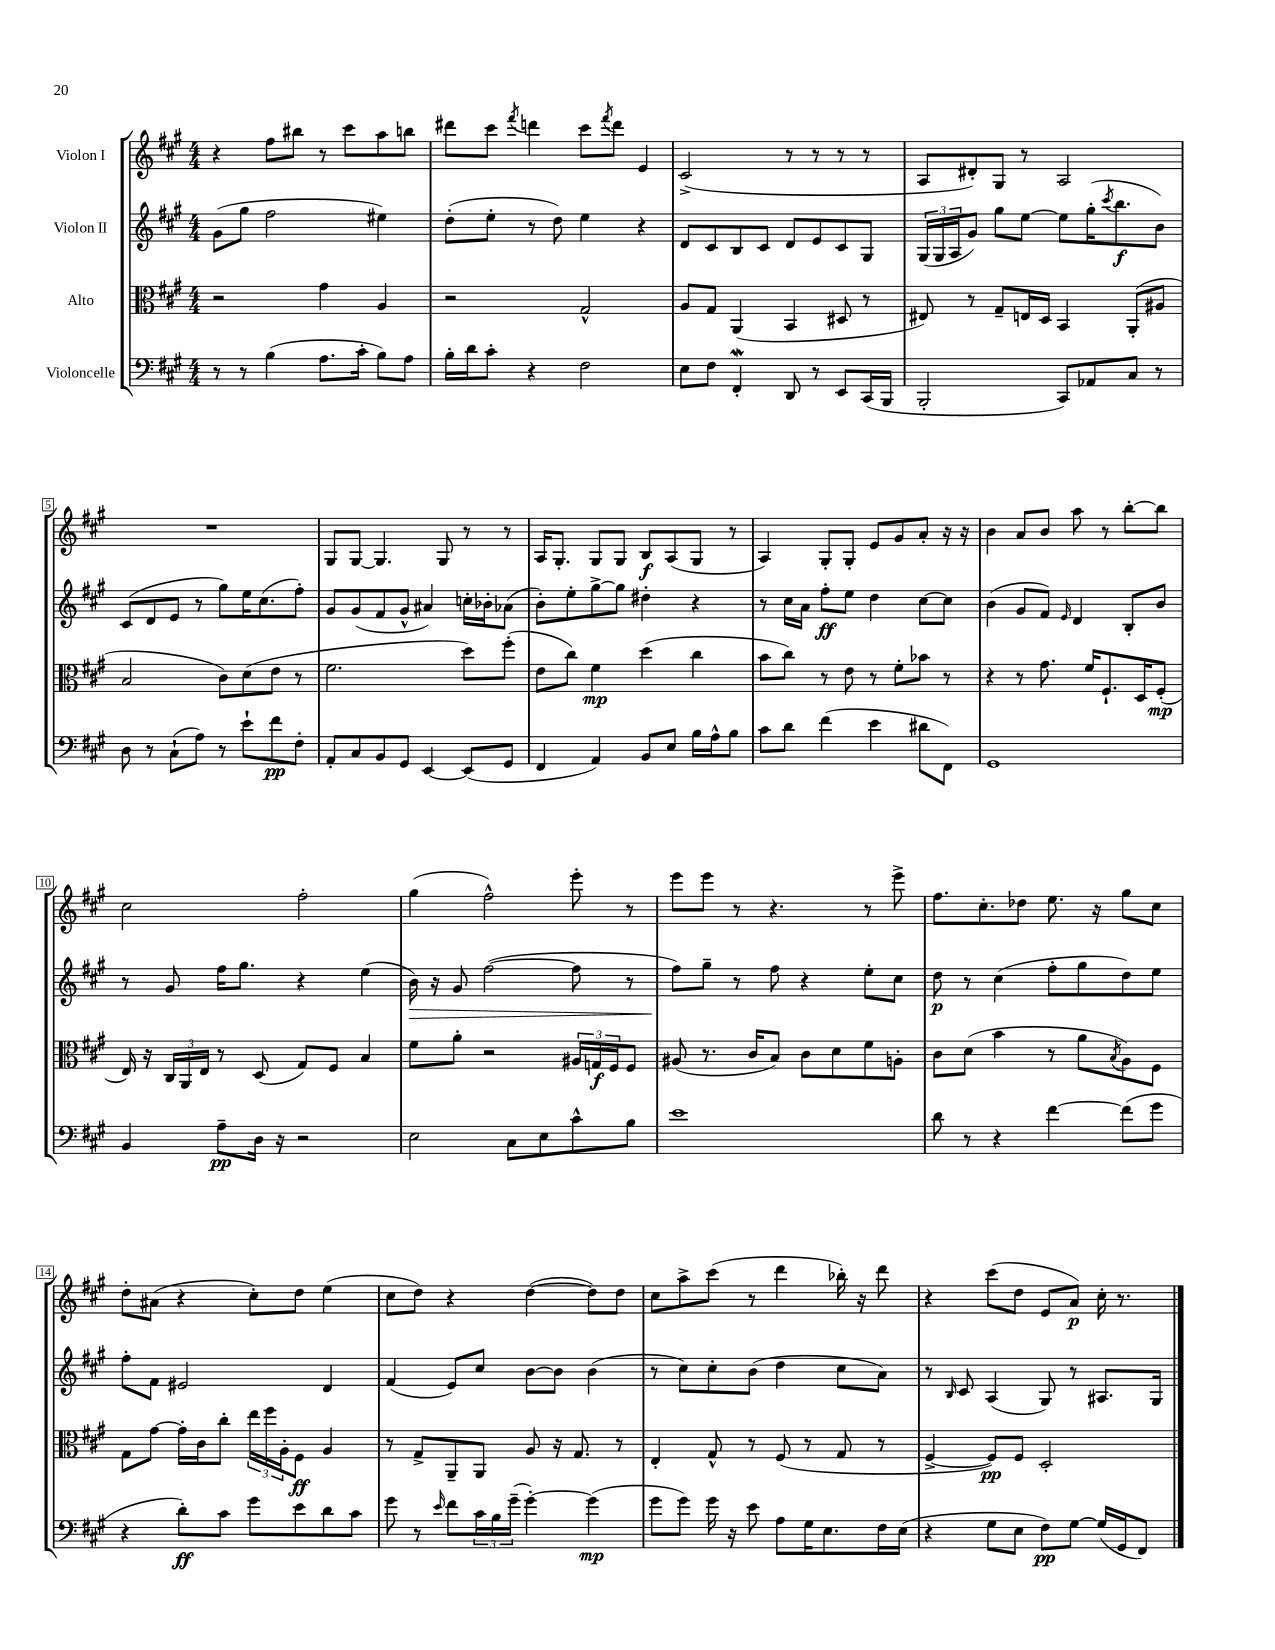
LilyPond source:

<<
\new StaffGroup <<
\new Staff = "s0" \with { instrumentName = "Violon I" } {
    \clef treble \key a \major \numericTimeSignature \time 4/4
    r4 fis''8 bis''8 r8 cis'''8 a''8 b''8 |
    dis'''8 cis'''8 \acciaccatura { fis'''8 } d'''4 cis'''8 \acciaccatura { fis'''8 } d'''8 e'4 |
    cis'2->( r8 r8 r8 r8 |
    a8 dis'8-.) gis8 r8 a2 |
    R1 |
    gis8 gis8~ gis4. gis8 r8 r8 |
    a16 gis8.-. gis8 gis8 b8\f a8( gis8 r8 |
    a4) gis8-. gis8-. e'8 gis'8 a'8-. r16 r16 |
    b'4 a'8 b'8 a''8 r8 b''8~-. b''8 |
    cis''2 fis''2-. |
    gis''4( fis''2-^) e'''8-. r8 |
    e'''8 e'''8 r8 r4. r8 e'''8-> |
    fis''8. cis''8.-. des''8 e''8. r16 gis''8 cis''8 |
    d''8-. ais'8( r4 cis''8-.) d''8 e''4( |
    cis''8 d''8) r4 d''4~( d''8) d''8 |
    cis''8 a''8-> cis'''8( r8 d'''4 bes''16-.) r16 d'''8 |
    r4 cis'''8( d''8 e'8 a'8\p) cis''16-. r8. \bar "|." |
}
\new Staff = "s1" \with { instrumentName = "Violon II" } {
    \clef treble \key a \major \numericTimeSignature \time 4/4
    gis'8( gis''8 fis''2 eis''4) |
    d''8-.( e''8-. r8 d''8) e''4 r4 |
    d'8 cis'8 b8 cis'8 d'8 e'8 cis'8 gis8 |
    \tuplet 3/2 { gis16( gis16 a16 } gis'8) gis''8 e''8~ e''8 gis''16-.( \acciaccatura { cis'''8 } b''8.\f b'8) |
    cis'8( d'8 e'8 r8 gis''8) e''16 cis''8.( fis''8-.) |
    gis'8 gis'8( fis'8 gis'8-^ ais'4) c''16-. bes'16-. aes'8( |
    b'8-.) e''8-. gis''8~-> gis''8 dis''4-. r4 |
    r8 cis''16 a'16 fis''8-.\ff e''8 d''4 cis''8~ cis''8 |
    b'4( gis'8 fis'8) \grace { e'16 } d'4 b8-. b'8 |
    r8 gis'8 fis''16 gis''8. r4 e''4( |
    b'16\>) r16 gis'8 fis''2~( fis''8 r8 |
    fis''8\!) gis''8-- r8 fis''8 r4 e''8-. cis''8 |
    d''8\p r8 cis''4( fis''8-. gis''8 d''8) e''8 |
    fis''8-. fis'8 eis'2 d'4 |
    fis'4( e'8) cis''8 b'8~ b'8 b'4( |
    r8 cis''8) cis''8-. b'8( d''4 cis''8 a'8) |
    r8 \grace { b16 } cis'8 a4( gis8) r8 ais8. gis16 \bar "|." |
}
\new Staff = "s2" \with { instrumentName = "Alto" } {
    \clef alto \key a \major \numericTimeSignature \time 4/4
    r2 gis'4 a4 |
    r2 gis2-^ |
    a8 gis8 a,4( b,4 dis8 r8 |
    eis8) r8 gis8-- e16 d16 b,4 a,8-.( ais8 |
    b2 cis'8) d'8( e'8 r8 |
    fis'2. d''8) fis''8-.( |
    e'8 cis''8) fis'4\mp d''4( cis''4 |
    b'8 cis''8) r8 e'8 r8 fis'8-. bes'8 r8 |
    r4 r8 gis'8. fis'16 fis8.-! d16 fis8-.\mp( |
    e16) r16 \tuplet 3/2 { cis16 a,16 e16 } r8 d8( gis8) fis8 b4 |
    fis'8 a'8-. r2 \tuplet 3/2 { ais16 g16\f fis16 } fis8 |
    ais8( r8. cis'16 b8) cis'8 d'8 fis'8 a8-. |
    cis'8 d'8( b'4 r8 a'8 \acciaccatura { b8 } a8) fis8 |
    gis8 gis'8~ gis'16-. cis'16 cis''8-. \tuplet 3/2 { e''16 fis''16 a16-. } fis8\ff a4 |
    r8 gis8-> a,8-- a,8 a8 r16 gis8. r8 |
    e4-. gis8-^ r8 fis8( r8 gis8 r8 |
    fis4~-> fis8\pp) fis8 d2-. \bar "|." |
}
\new Staff = "s3" \with { instrumentName = "Violoncelle" } {
    \clef bass \key a \major \numericTimeSignature \time 4/4
    r8 r8 b4( a8. cis'16-. b8) a8 |
    b16-. d'16 cis'8-. r4 fis2 |
    e8 fis8 fis,4-.\mordent d,8 r8 e,8 cis,16( b,,16 |
    b,,2-. cis,8) aes,8 cis8 r8 |
    d8 r8 cis8-!( a8) r8 e'8-! fis'8\pp fis8-. |
    a,8-. cis8 b,8 gis,8 e,4~ e,8( gis,8 |
    fis,4 a,4) b,8 e8 b16 a16-^ b8 |
    cis'8 d'8 fis'4( e'4 dis'8 fis,8) |
    gis,1 |
    b,4 a8--\pp d16 r16 r2 |
    e2 cis8 e8 cis'8-^ b8 |
    e'1 |
    d'8 r8 r4 fis'4~ fis'8( gis'8 |
    r4 d'8-.\ff) cis'8 gis'8 e'8 d'8 cis'8 |
    gis'8 r8 \grace { e'16 } fis'8 \tuplet 3/2 { cis'16 b16 gis'16--( } gis'4~-.) gis'4\mp( |
    gis'8 gis'8) gis'16 r16 e'8 a8 gis16 e8. fis16 e16( |
    r4 gis8 e8 fis8\pp) gis8~ gis16( gis,16 fis,8) \bar "|." |
}
>>
>>
\layout { \context { \Score \override BarNumber.stencil = #(make-stencil-boxer 0.1 0.3 ly:text-interface::print) } }
